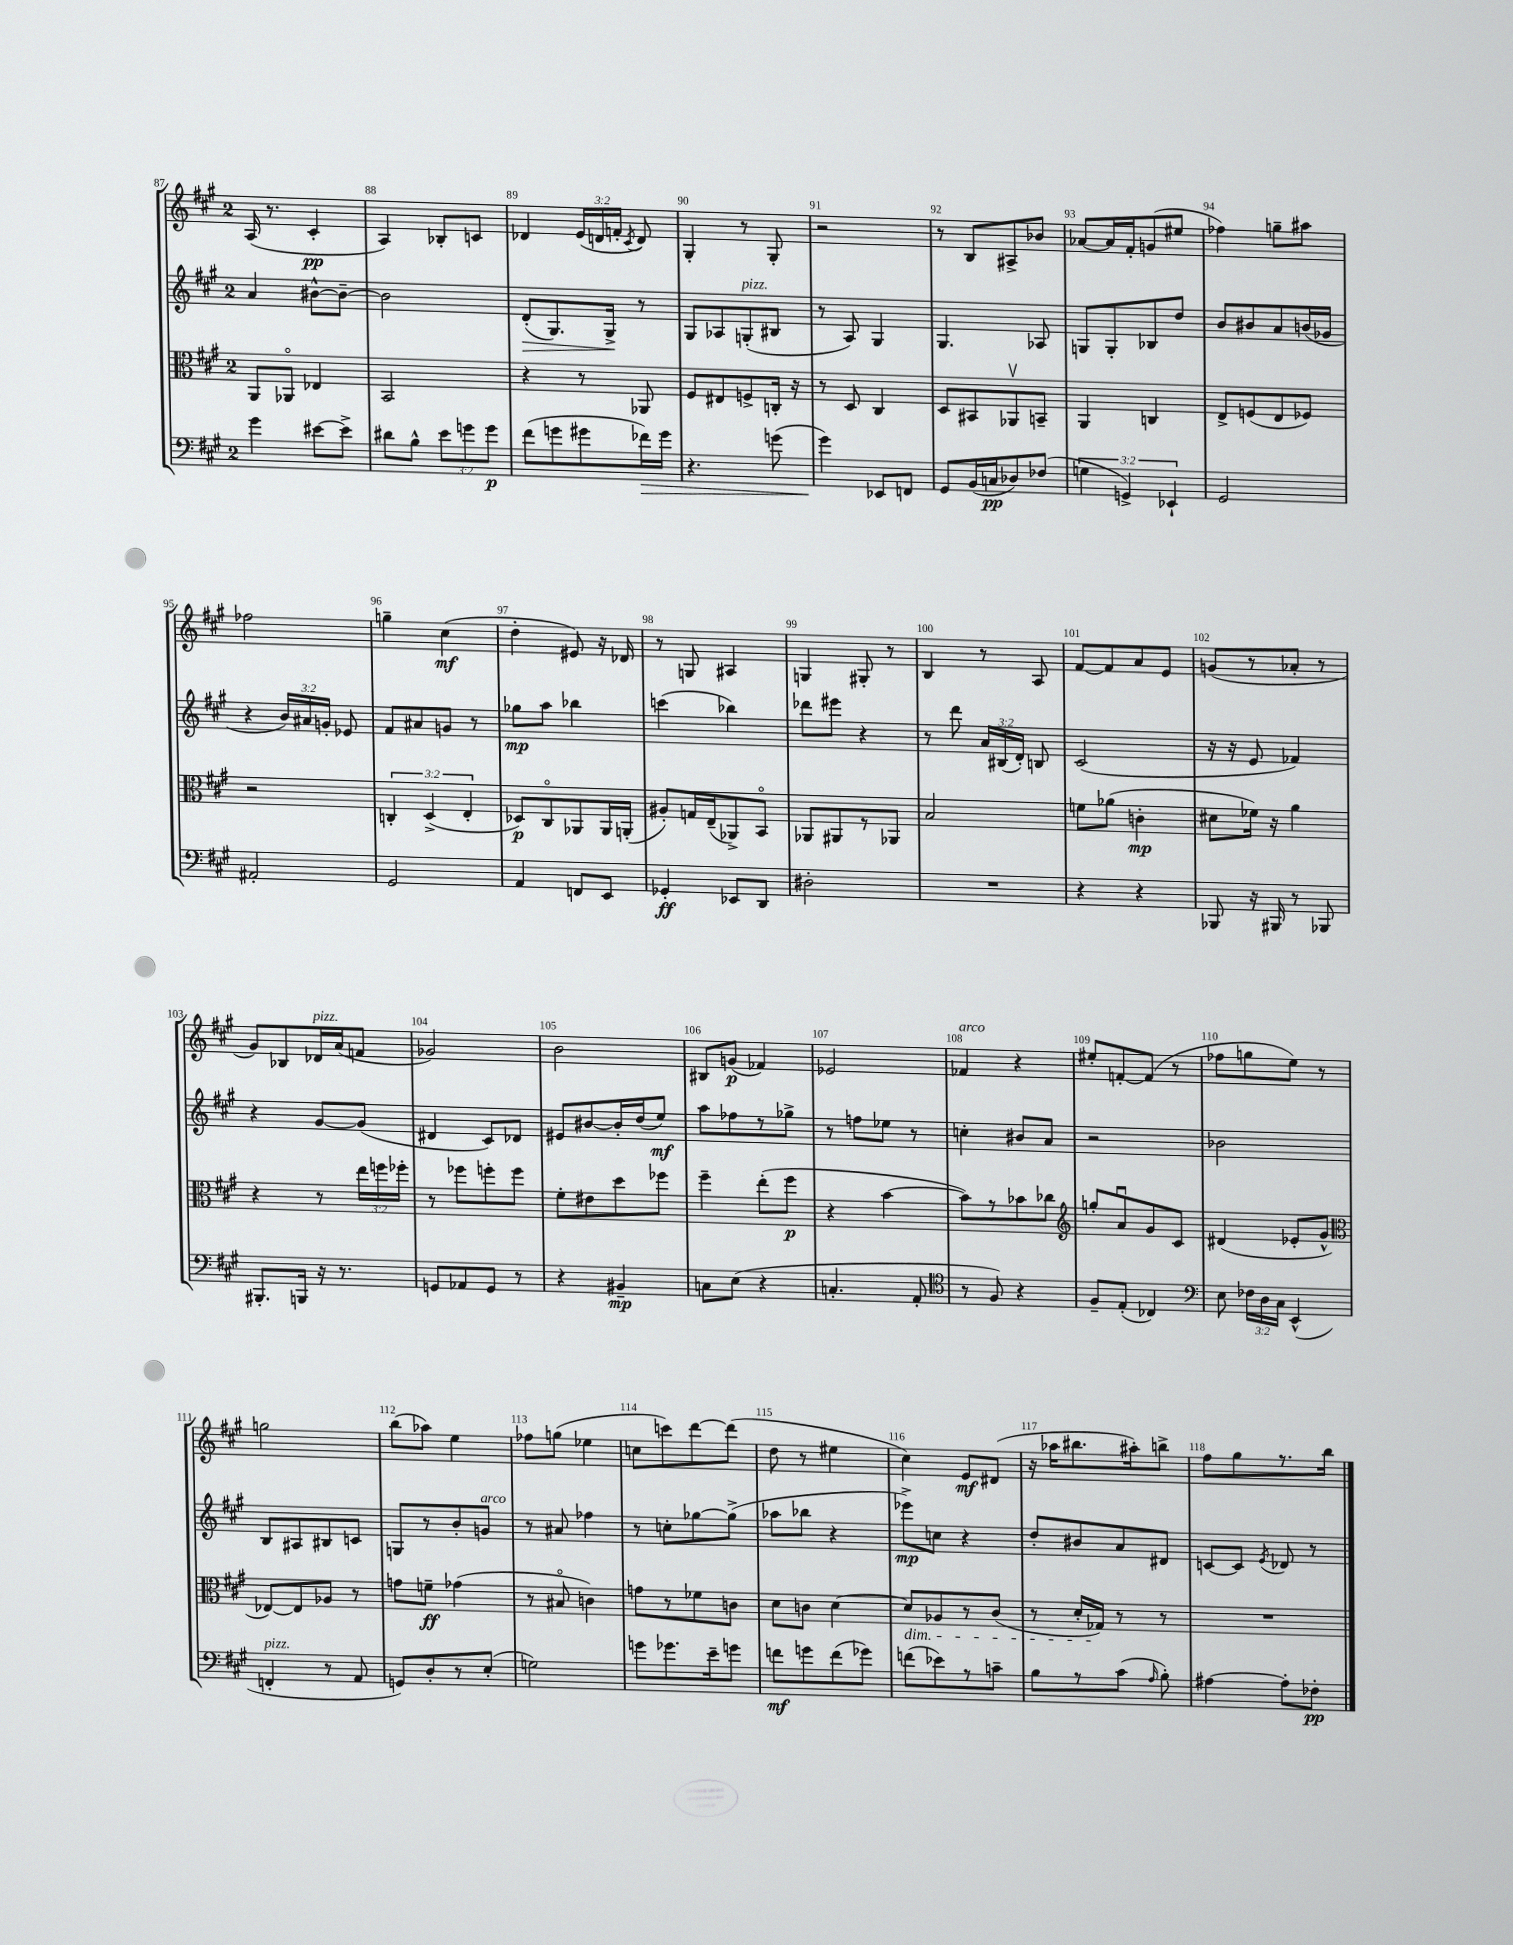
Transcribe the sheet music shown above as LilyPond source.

<<
\new StaffGroup <<
\new Staff = "s0" {
    \clef treble \key a \major \once \override Staff.TimeSignature.style = #'single-digit \time 2/4 \override Staff.TupletNumber.text = #tuplet-number::calc-fraction-text
    \autoBeamOff a16( r8. cis'4-.\pp |
    a4) bes8[-. c'8] |
    des'4 \tuplet 3/2 { e'16[( d'16 f'16]-. } \acciaccatura { cis'8 } d'8) |
    gis4-. r8 gis8-. |
    r2 |
    r8 b8[ ais8-> bes'8] |
    aes'8[~ aes'16 fis'16-. g'8( eis''8] |
    fes''4) g''8[-- ais''8] |
    fes''2 |
    g''4-- cis''4\mf( |
    d''4-. eis'8) r16 des'16 |
    r8 g8 ais4 |
    g4 gis8-. r8 |
    b4 r8 a8 |
    fis'8[~ fis'8 a'8 e'8] |
    g'8[( r8 aes'8]-. r8 |
    gis'8[) bes8 des'16^\markup { \italic "pizz." } a'16( f'8] |
    ges'2) |
    b'2 |
    bis8[ g'8]\p( fes'4) |
    ees'2 |
    fes'4^\markup { \italic "arco" } r4 |
    eis''8[-. f'8~-. f'8]( r8 |
    fes''8[ g''8 e''8]) r8 |
    g''2 |
    b''8[( aes''8]) e''4 |
    fes''8[ g''8]( ees''4 |
    c''8[ c'''8) d'''8~ d'''8]( |
    d''8 r8 eis''4 |
    cis''4) e'8[\mf dis'8]( |
    r16 aes''16[ bis''8. ais''16-.) b''8]-> |
    fis''8[ gis''8 r8. b''16] \bar "|." |
}
\new Staff = "s1" {
    \clef treble \key a \major \once \override Staff.TimeSignature.style = #'single-digit \time 2/4 \override Staff.TupletNumber.text = #tuplet-number::calc-fraction-text
    \autoBeamOff a'4 bis'8[~-^ bis'8]~-- |
    bis'2 |
    d'8[-.\>( gis8.) gis16]->\! r8 |
    gis8[ aes8 g8-.^\markup { \italic "pizz." }( bis8] |
    r8 a8) gis4 |
    gis4. aes8 |
    g8[ g8-. bes8 d''8] |
    b'8[ bis'8 a'8 b'16( ges'16] |
    r4 \tuplet 3/2 { b'16[) ais'16 g'16]-. } ees'8 |
    fis'8[ ais'8 g'8] r8 |
    ges''8[\mp a''8] bes''4 |
    c'''4( bes''4) |
    des'''8[ eis'''8] r4 |
    r8 d'''8 \tuplet 3/2 { a'16[ bis16( d'16]-.) } b8 |
    cis'2( |
    r16 r16 e'8 fes'4) |
    r4 gis'8[~ gis'8]( |
    dis'4 cis'8[) des'8] |
    eis'8[ bis'8~ bis'16-. d''16( e''8]\mf) |
    a''8[ fes''8 r8 ges''8]-> |
    r8 f''8[ ees''8] r8 |
    c''4-. bis'8[ a'8] |
    r2 |
    bes'2 |
    b8[ ais8 bis8 c'8] |
    g8[ r8 b'8-. g'8]^\markup { \italic "arco" } |
    r8 ais'8 fes''4 |
    r8 c''8[-. ges''8~ ges''8]->( |
    aes''8[ bes''8] r4 |
    ees'''8[->\mp) c''8] r4 |
    d''8[-. bis'8 a'8 dis'8] |
    c'8[~ c'8] \acciaccatura { e'8 } des'8 r8 \bar "|." |
}
\new Staff = "s2" {
    \clef alto \key a \major \once \override Staff.TimeSignature.style = #'single-digit \time 2/4 \override Staff.TupletNumber.text = #tuplet-number::calc-fraction-text
    \autoBeamOff a,8[ aes,8]\flageolet ees4 |
    b,2 |
    r4 r8 aes,8 |
    fis8[ eis8 f8-> c16]-. r16 |
    r8 d8 cis4 |
    d8[ bis,8 aes,8\upbow b,8]-- |
    a,4 c4 |
    e8[-> f8( e8 fes8]) |
    r2 |
    \tuplet 3/2 { c4-. d4->( e4-. } |
    des8[\p) cis8\flageolet aes,8 aes,16 a,16]-.( |
    ais8[-.) g16 e16--( aes,8->) b,8]\flageolet |
    aes,8[ ais,8 r8 aes,8] |
    b2 |
    f'8[ aes'8]( c'4-.\mp |
    dis'8[ fes'16]) r16 a'4 |
    r4 r8 \tuplet 3/2 { e''16[ f''16 fes''16]-. } |
    r8 fes''8[ f''8-. f''8] |
    fis'8[-. eis'8 d''8 fes''8] |
    fis''4-- e''8[-.( fis''8]\p |
    r4 b'4~ |
    b'8[) r8 bes'8 ces''8] |
    \clef treble g''8[-. a'8\downbow gis'8 cis'8] |
    dis'4( ees'8[-. gis'8]-^ |
    \clef alto ees8[~) ees8 aes8] r8 |
    g'8[ f'8]--\ff ges'4( |
    r8 bis8\flageolet c'4) |
    g'8[ r8 fes'8 c'8] |
    d'8[ c'8] d'4~ |
    d'8[\dim aes8 r8 cis'8]( |
    r8 d'16[-. ges16]\!) r8 r8 |
    R2 \bar "|." |
}
\new Staff = "s3" {
    \clef bass \key a \major \once \override Staff.TimeSignature.style = #'single-digit \time 2/4 \override Staff.TupletNumber.text = #tuplet-number::calc-fraction-text
    \autoBeamOff gis'4 eis'8[~ eis'8]-> |
    dis'8[ b8]-^ \tuplet 3/2 { e'8[ g'8 g'8]\p } |
    fis'8[( g'8 gis'8 fes'16\>) gis'16] |
    r4. g'8( |
    gis'4\!) ees,8[ f,8] |
    gis,8[ b,16( c16\pp des8) fes8]( |
    \tuplet 3/2 { g4 g,4->) ees,4-! } |
    gis,2 |
    ais,2-. |
    gis,2 |
    a,4 f,8[ e,8] |
    ges,4-.\ff ees,8[ d,8] |
    dis2-. |
    R2 |
    r4 r4 |
    bes,,8 r16 bis,,16 r8 bes,,8 |
    bis,,8.[-. b,,16] r16 r8. |
    g,8[ aes,8 g,8] r8 |
    r4 bis,4--\mp |
    c8[ e8]( r4 |
    c4.-. a,8-. |
    \clef tenor r8 fis8) r4 |
    fis8[-- e8]-.( ces4) |
    \clef bass e8 \tuplet 3/2 { fes16[ d16 cis16] } e,4-^( |
    f,4-.^\markup { \italic "pizz." } r8 a,8 |
    g,8[) d8-. r8 e8]-.( |
    g2) |
    g'8[ ges'8. e'16-- g'8] |
    f'8[\mf g'8 f'8( ges'8]) |
    f'8[( ees'8) r8 c'8]-- |
    b8[ r8 cis'8]( \grace { a16 } b8-.) |
    ais4~ ais8[-. fes8]-.\pp \bar "|." |
}
>>
>>
\layout { \context { \Score currentBarNumber = #87 \override BarNumber.break-visibility = ##(#f #t #t) barNumberVisibility = #all-bar-numbers-visible } }
